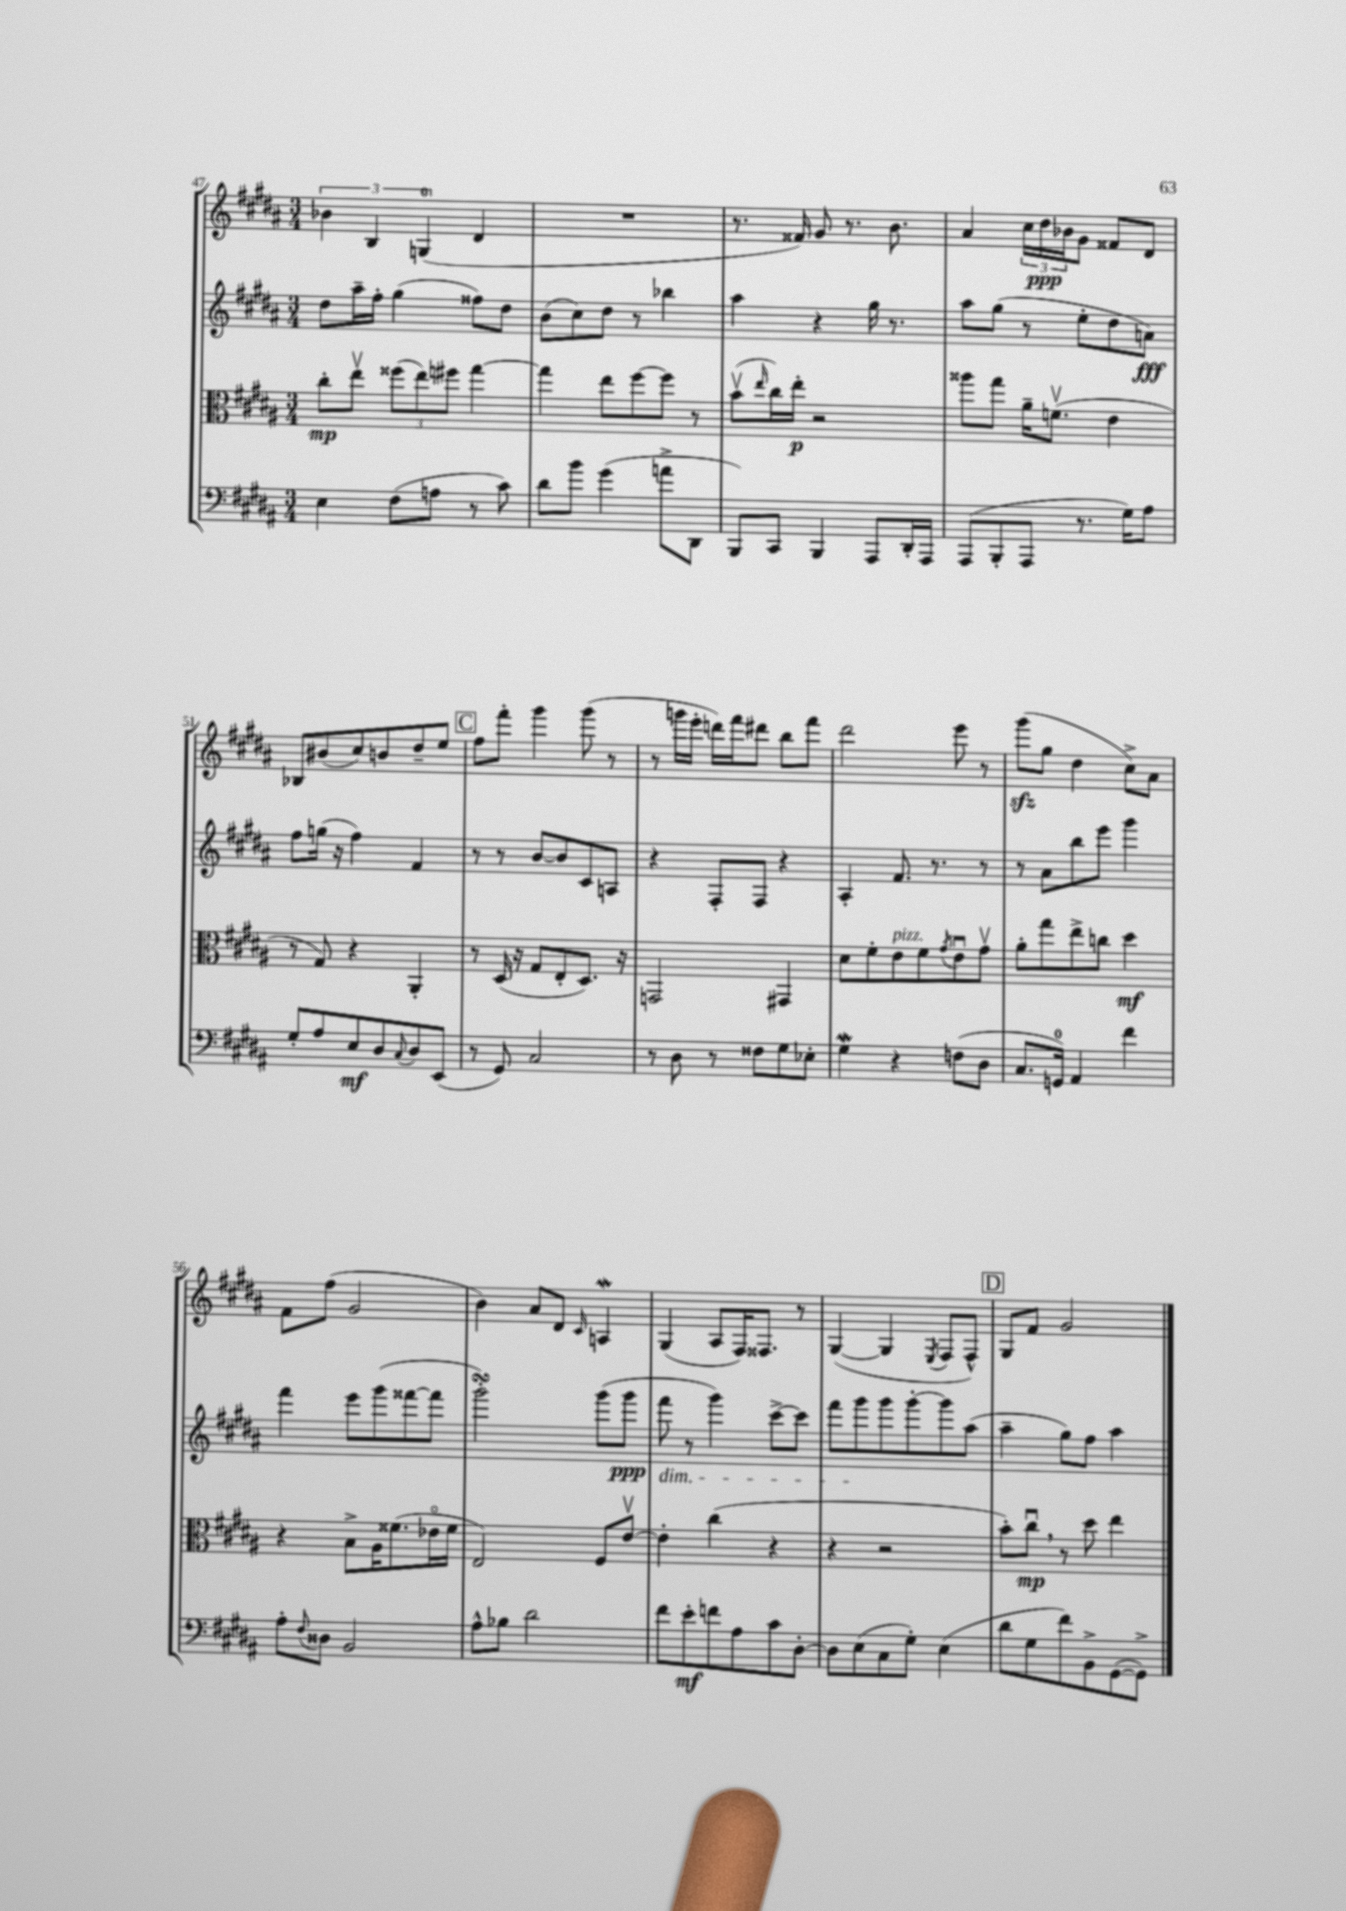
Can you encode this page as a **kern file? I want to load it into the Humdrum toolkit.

**kern	**dynam	**kern	**dynam	**kern	**dynam	**kern	**dynam
*part4	*part4	*part3	*part3	*part2	*part2	*part1	*part1
*staff4	*staff4	*staff3	*staff3	*staff2	*staff2	*staff1	*staff1
*clefF4	*	*clefC3	*	*clefG2	*	*clefG2	*
*k[f#c#g#d#a#]	*	*k[f#c#g#d#a#]	*	*k[f#c#g#d#a#]	*	*k[f#c#g#d#a#]	*
*M3/4	*	*M3/4	*	*M3/4	*	*M3/4	*
=47	=47	=47	=47	=47	=47	=47	=47
4E\	.	8cc#'\L	mp	8dd#\L	.	6b-X\	.
.	.	8eev\J	.	16aa#~\L	.	.	.
.	.	.	.	.	.	6B/	.
.	.	.	.	16ff#'\JJ	.	.	.
(8F#\L	.	(12ff##X\L	.	(4gg#\	.	.	.
.	.	12ee\)	.	.	.	(6Gn/	.
8An\J	.	.	.	.	.	.	.
.	.	12ff#X\J	.	.	.	.	.
8r	.	[4gg#\	.	8ff##X\L)	.	4d#/	.
8c#\)	.	.	.	8dd#\J	.	.	.
=48	=48	=48	=48	=48	=48	=48	=48
8d#\L	.	4gg#\]	.	(8b\L	.	2.r	.
8b\J	.	.	.	8cc#\)	.	.	.
(4g#\	.	8ee\L	.	8dd#\J	.	.	.
.	.	[8ff#\	.	8r	.	.	.
8an^\L	.	8ff#\J]	.	4bb-X\	.	.	.
8DD#\J	.	8r	.	.	.	.	.
=49	=49	=49	=49	=49	=49	=49	=49
8BBB/L)	.	(8bv\L	.	4aa#\	.	8.r	.
.	.	16qqee/	.	.	.	.	.
8CC#/J	.	16cc#\L)	.	.	.	.	.
.	.	16ee'\JJ	p	.	.	16f##X/)	.
4BBB/	.	2r	.	4r	.	8g#/	.
.	.	.	.	.	.	8.r	.
8AAA#/L	.	.	.	16gg#\	.	.	.
.	.	.	.	8.r	.	8.b\	.
16DD#'/L	.	.	.	.	.	.	.
16AAA#/JJ	.	.	.	.	.	.	.
=50	=50	=50	=50	=50	=50	=50	=50
(8AAA#/L	.	8aa##X\L	.	8aa#\L	.	4a#/	.
8BBB'/	.	8gg#\J	.	(8gg#\J	.	.	.
8AAA#/J	.	16a#~\KL	.	8r	.	24cc#\LL	.
.	.	.	.	.	.	24dd#\	ppp
.	.	(8.fnv\J	.	.	.	.	.
.	.	.	.	.	.	24b-X\J	.
8.r	.	.	.	8ee'\L	.	8g#\J	.
.	.	4e\	.	8dd#\	.	8f##X/L	.
16G#\KL)	.	.	.	.	.	.	.
8A#\J	.	.	.	8an\J)	fff	8d#/J	.
!!LO:LB:g=z
=51	=51	=51	=51	=51	=51	=51	=51
8G#'/L	.	8r	.	8ff#\L	.	8B-X/L	.
8A#/	.	8G#/)	.	(16ggn\Jk	.	(8b#X/	.
.	.	.	.	16r	.	.	.
8E/	mf	4r	.	4ff#\)	.	8cc#/)	.
8D#/	.	.	.	.	.	8bn/	.
8qqC#/	.	.	.	.	.	.	.
8D#/	.	4AA#'/	.	4f#/	.	8dd#~/	.
(8EE/J	.	.	.	.	.	8ee/J	.
!!LO:REH:place=s1:t=C
=52	=52	=52	=52	=52	=52	=52	=52
8r	.	8r	.	8r	.	8ff#\L	.
8GG#/)	.	(16D#/	.	8r	.	8fff#'\J	.
.	.	16r	.	.	.	.	.
2C#/	.	8G#/L	.	[8b/L	.	4ggg#\	.
.	.	8E'/	.	8b/]	.	.	.
.	.	8.D#/J)	.	8c#/	.	(8ggg#\	.
.	.	.	.	8An/J	.	8r	.
.	.	16r	.	.	.	.	.
=53	=53	=53	=53	=53	=53	=53	=53
8r	.	2GGn/	.	4r	.	8r	.
8D#\	.	.	.	.	.	16gggn\LL	.
.	.	.	.	.	.	16eee'\JJ	.
8r	.	.	.	8F#'/L	.	16dddn\LL)	.
.	.	.	.	.	.	16fff#\J	.
8F##X\L	.	.	.	8F#/J	.	8ddd#X\J	.
8G#\	.	4GG#X/	.	4r	.	8bb\L	.
8E-X'\J	.	.	.	.	.	8fff#\J	.
=54	=54	=54	=54	=54	=54	=54	=54
4G#W\	.	8d#\L	.	4A#'/	.	2ddd#\	.
.	.	8f#'\	.	.	.	.	.
!	!	!LO:TX:a:i:t=pizz.	!	!	!	!	!
4r	.	8e\	.	8.f#/	.	.	.
.	.	8f#\	.	.	.	.	.
.	.	.	.	8.r	.	.	.
.	.	8qg#/	.	.	.	.	.
(8Fn\L	.	8eu\	.	.	.	8eee\	.
8D#\J	.	8g#v\J	.	8r	.	8r	.
=55	=55	=55	=55	=55	=55	=55	=55
8.C#/L	.	8a#'\L	.	8r	.	(8ggg#zz\L	.
.	.	8gg#\	.	8a#\L	.	8gg#\J	.
16GGn/Jk)	.	.	.	.	.	.	.
4AA#/	.	8ee^\	.	8bb\	.	4dd#\	.
.	.	8ccn\J	.	8eee\J	.	.	.
4f#\	.	4dd#\	mf	4ggg#\	.	8cc#^\L)	.
.	.	.	.	.	.	8a#\J	.
!!LO:LB:g=z
=56	=56	=56	=56	=56	=56	=56	=56
8A#'\L	.	4r	.	4fff#\	.	8f#\L	.
8qqF#/	.	.	.	.	.	.	.
8D##X\J	.	.	.	.	.	(8ff#\J	.
2BB/	.	8B^\L	.	8eee\L	.	2g#/	.
.	.	16A#\K	.	(8ggg#\	.	.	.
.	.	(8.f##X\	.	.	.	.	.
.	.	.	.	[8fff##X\	.	.	.
.	.	16e-X\L	.	8fff##\J]	.	.	.
.	.	16f##\JJ	.	.	.	.	.
=57	=57	=57	=57	=57	=57	=57	=57
8A#^^\L	.	2E/)	.	2ggg#sSSS'\)	.	4b\)	.
8B-X\J	.	.	.	.	.	.	.
2d#\	.	.	.	.	.	8a#/L	.
.	.	.	.	.	.	8d#/J	.
.	.	.	.	.	.	16qqc#/	.
.	.	8F#/L	.	(8ggg#\L	.	4Anw/	.
.	.	[8ev/J	.	8ggg#\J	ppp	.	.
=58	=58	=58	=58	=58	=58	=58	=58
!	!	!	!	!LO:TX:b:i:t=dim.	!	!	!
8f#\L	.	4e'\]	.	8fff#\	.	(4G#/	.
8e'\	mf	.	.	8r	.	.	.
8fn\	.	(4cc#\	.	4ggg#\)	.	8A#/L	.
8A#\	.	.	.	.	.	16F#/K)	.
.	.	.	.	.	.	8.F##X/J	.
8c#\	.	4r	.	[8ccc#^\L	.	.	.
[8D#'\J	.	.	.	8ccc#\J]	.	8r	.
=59	=59	=59	=59	=59	=59	=59	=59
8D#\L]	.	4r	.	8fff#\L	.	([4G#/	.
(8E\	.	.	.	8ggg#\	.	.	.
8C#\	.	2r	.	8ggg#\	.	4G#/]	.
8G#'\J)	.	.	.	[8ggg#'\	.	.	.
.	.	.	.	.	.	8qE/	.
(4E\	.	.	.	8ggg#\]	.	8F#/L	.
.	.	.	.	(8aa#\J	.	8F#^^/J)	.
!!LO:REH:place=s1:t=D
=60	=60	=60	=60	=60	=60	=60	=60
8d#\L	.	8b'\L)	.	4aa#~\	.	8G#/L	.
8G#\	.	8cc#u,\J	mp	.	.	8f#/J	.
8f#\)	.	8r	.	8gg#\L)	.	2g#/	.
8BB^\	.	8dd#\	.	8ff#\J	.	.	.
([8GG#\	.	4ee\	.	4aa#\	.	.	.
8GG#^\J])	.	.	.	.	.	.	.
==	==	==	==	==	==	==	==
*-	*-	*-	*-	*-	*-	*-	*-
